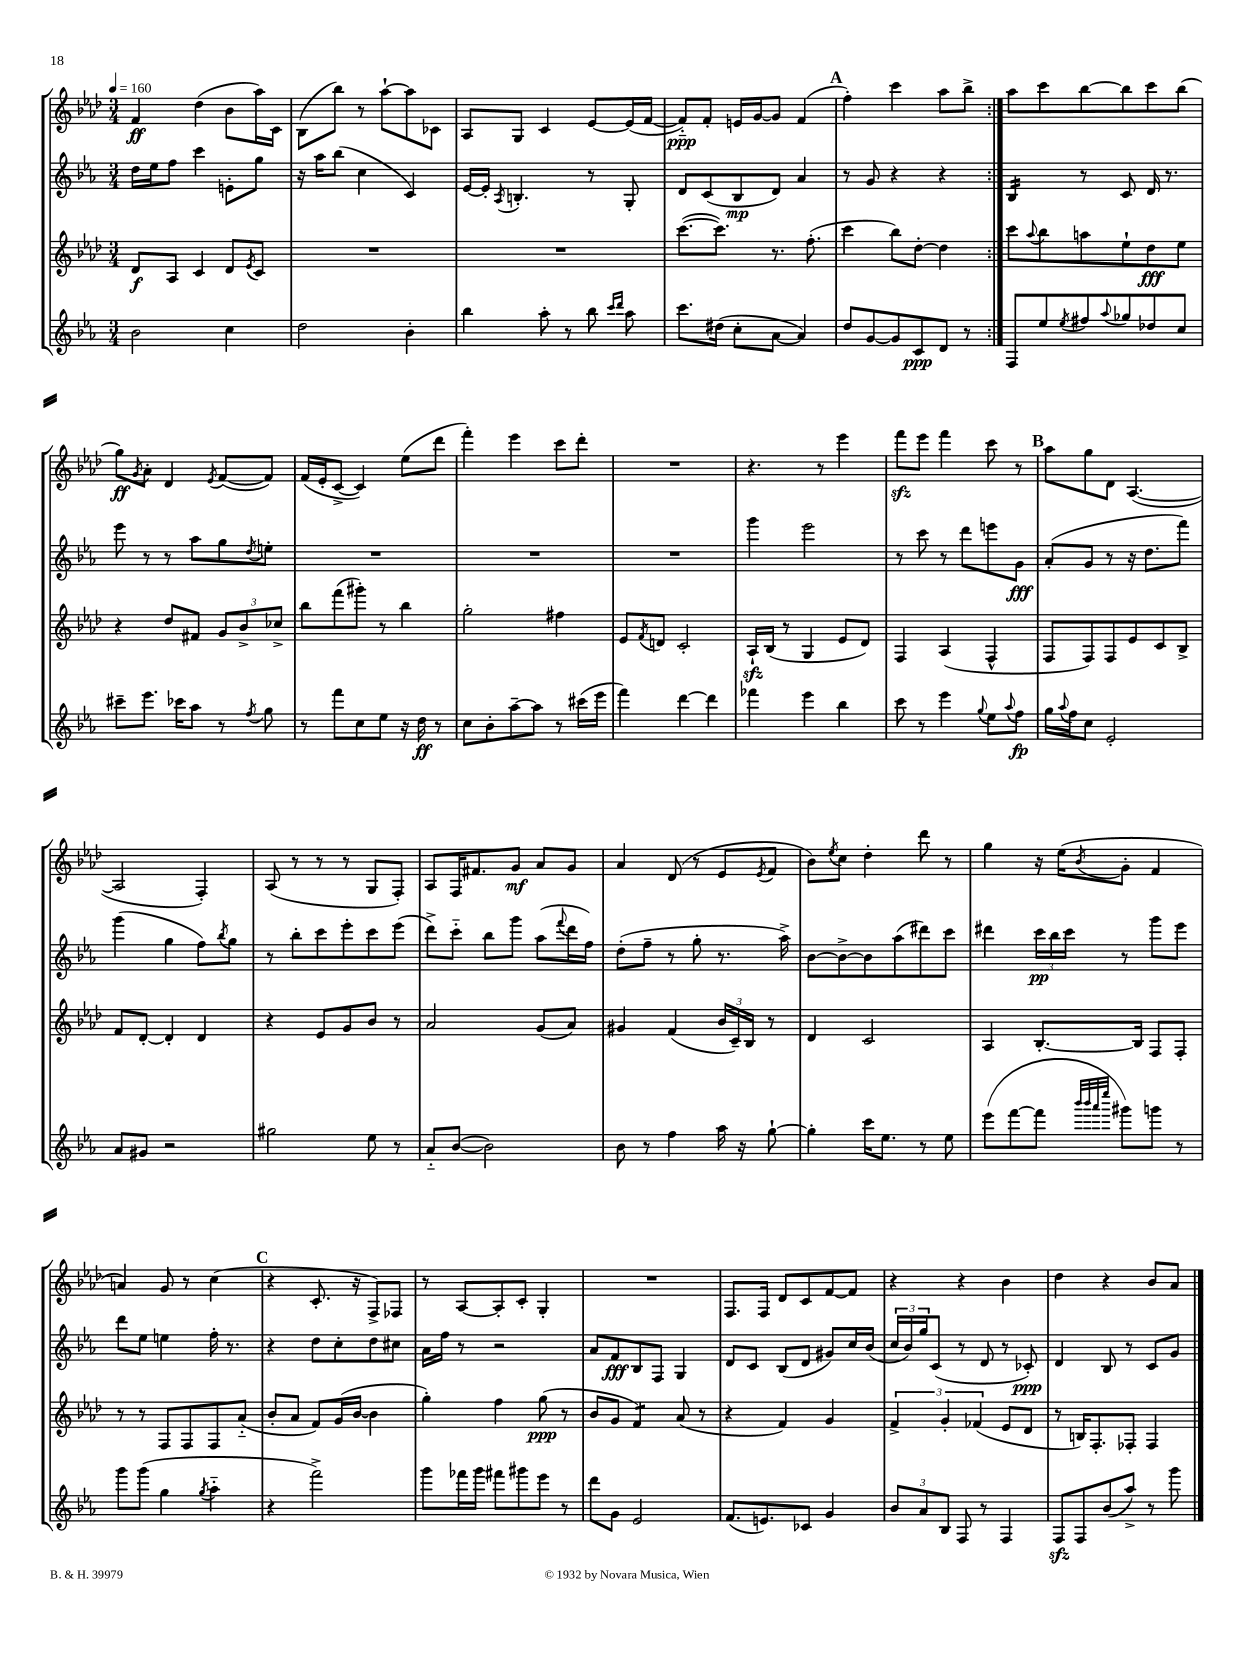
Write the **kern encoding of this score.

**kern	**kern	**kern	**kern
*staff4	*staff3	*staff2	*staff1
*clefG2	*clefG2	*clefG2	*clefG2
*k[b-e-a-]	*k[b-e-a-d-]	*k[b-e-a-]	*k[b-e-a-d-]
*M3/4	*M3/4	*M3/4	*M3/4
*MM160	*MM160	*MM160	*MM160
2b-	8d-	16dd	4f
.	.	16ee-	.
.	8A-	8ff	.
.	4c	4ccc	(4dd-
4cc	8d-	8e'	8b-
.	8qe-	.	.
.	8c	8gg	16aa-)
.	.	.	16c
=	=	=	=
2dd	2.r	16r	(8B-
.	.	16aa-	.
.	.	(8bb-	8bb-)
.	.	4cc	8r
.	.	.	[8aa-`
4b-'	.	4c)	8aa-]
.	.	.	8c-
=	=	=	=
4bb-	2.r	[16e-	8A-
.	.	16e-']	.
.	.	8qA-	.
.	.	4.B'	8G
8aa-'	.	.	4c
8r	.	.	.
8bb-	.	8r	[8e-
16qqccc	.	.	.
16qqddd	.	.	.
8aa-	.	8G'	(16e-]
.	.	.	[16f
=	=	=	=
8.ccc	([8.ccc	8d	8f'~])
.	.	(8c	8f'
(16dd#	8.ccc])	.	.
8cc'	.	8B-	16e
.	.	.	[16g
[8a-	8.r	8d)	8g]
4a-])	.	4a-	(4f
.	(8.ff'	.	.
=	=	=	=
8dd	4ccc	8r	4ff')
[8g	.	8g	.
8g]	8bb-)	4r	4ccc
8c	[8dd-'	.	.
8d	4dd-]	4r	8aa-
8r	.	.	8bb-^
=:|!	=:|!	=:|!	=:|!
8F	8ccc	4B-	8aa-
.	8qqaa-	.	.
8ee-	8bb-	.	8ccc
8qee-	.	.	.
8ff#	8aa	8r	[8bb-
8qqaa-	.	.	.
8gg-	8ee-`	8c	8bb-]
8dd-	8dd-	16d	8ccc
.	.	8.r	.
8cc	8ee-	.	(8bb-
=	=	=	=
8ccc#~	4r	8eee-	8gg)
.	.	.	8qg
8.eee-	.	8r	8a-'
.	8dd-	8r	4d-
16ccc-	.	.	.
8aa-	8f#	8aa-	.
.	.	.	8qe-
8r	12g	8gg	([8f
.	12b-^	.	.
8qff	.	8qdd	.
8gg	.	8ee'	8f])
.	12cc-^	.	.
=	=	=	=
8r	8bb-	2.r	(16f
.	.	.	16e-'
8fff	(8fff	.	[8c^
8cc	8ggg#')	.	4c])
8ee-	8r	.	.
16r	4bb-	.	(8ee-
16dd	.	.	.
8r	.	.	8ddd-
=	=	=	=
8cc	2gg'	2.r	4fff')
8b-'	.	.	.
[8aa-~	.	.	4eee-
8aa-]	.	.	.
8r	4ff#	.	8ccc
(16ccc#	.	.	8ddd-'
16eee-	.	.	.
=	=	=	=
4fff)	8e-	2.r	2.r
.	8qf	.	.
.	8d	.	.
[4ddd	2c'	.	.
4ddd]	.	.	.
=	=	=	=
4fff-	16A-`	4ggg	4.r
.	(16B-	.	.
.	8r	.	.
4eee-	4G	2eee-	.
.	.	.	8r
4bb-	8e-	.	4eee-
.	8d-)	.	.
=	=	=	=
8ccc	4F	8r	8fff
8r	.	8ccc	8eee-
4eee-	(4A-	8r	4fff
.	.	8ddd	.
8qqgg	.	.	.
8ee-	4F^^	8eee	8ccc
8qqaa-	.	.	.
8ff	.	8g	8r
=	=	=	=
16gg	8F	(8a-'	8aa-
8qqaa-	.	.	.
16ff	.	.	.
8cc	8F)	8g	8gg
2e-'	8F	8r	8d-
.	8e-	16r	([4.A-
.	.	8.dd	.
.	8c	.	.
.	8B-^	8fff)	.
=	=	=	=
8a-	8f	(4ggg	2A-]
8g#	[8d-'	.	.
2r	4d-']	4gg	.
.	4d-	8ff)	4F')
.	.	8qbb-	.
.	.	8gg	.
=	=	=	=
2gg#	4r	8r	(8A-
.	.	8bb-'	8r
.	8e-	8ccc	8r
.	8g	8eee-'	8r
8ee-	8b-	8ccc	8G
8r	8r	(8eee-	8F')
=	=	=	=
8a-'~	2a-	8ddd^)	8A-
([8b-	.	8ccc'~	16F
.	.	.	8.f#
2b-])	.	8bb-	.
.	.	8ggg	8g
.	(8g	(8aa-	8a-
.	.	8qqfff	.
.	8a-)	16ddd	8g
.	.	16ff)	.
=	=	=	=
8b-	4g#	(8dd'	4a-
8r	.	8ff~	.
4ff	(4f	8r	(8d-
.	.	8gg'	8r
16aa-	24b-	8.r	8e-
.	24c~)	.	.
16r	.	.	.
.	24B-	.	.
.	.	.	8qe-
[8gg`	8r	.	8f
.	.	16aa-^)	.
=	=	=	=
4gg']	4d-	[8b-	8b-)
.	.	.	8qee-
.	.	8b-^_	8cc
16ccc	2c	8b-]	4dd-'
8.ee-	.	.	.
.	.	(8aa-	.
8r	.	8ddd#)	8ddd-
8ee-	.	8ccc	8r
=	=	=	=
(8eee-	4A-	4ddd#	4gg
[8fff	.	.	.
8fff]	[8.B-'	24ccc	16r
.	.	24bb-	.
.	.	.	(16ee-
.	.	24ccc	.
32qqbbb-	.	.	.
32qqbbb-	.	.	.
32qqaaa-	.	.	.
32qqeeee-	.	.	8qb-
8ggg#)	.	8r	8g'
.	16B-]	.	.
8ggg	8F	8ggg	4f
8r	8F'	8eee-	.
=	=	=	=
8ggg	8r	8ddd	4a)
(8ggg	8r	8ee-	.
4gg	8F	4ee	8g
.	8F	.	8r
8qgg	.	.	.
4aa-'~	8F	16ff'	(4cc
.	.	8.r	.
.	(8a-'~	.	.
=	=	=	=
4r	8b-'	4r	4r
.	8a-	.	.
2fff^)	8f)	8dd	8.c'
.	(16g	8cc'	.
.	[16b-	.	16r
.	4b-]	8dd	8F^)
.	.	8cc#	8F-
=	=	=	=
8ggg	4gg')	16a-	8r
.	.	16ff	.
16fff-	.	8r	[8A-
16ggg	.	.	.
8fff#	4ff	2r	8A-']
8ggg#	.	.	8c'
8eee-	(8gg	.	4G'
8r	8r	.	.
=	=	=	=
8ddd	8b-	8a-	2.r
8g	8g	8f	.
2e-	4f)	8B-	.
.	.	8F	.
.	(8a-	4G	.
.	8r	.	.
=	=	=	=
(8.f	4r	8d	8.F
.	.	8c	.
8.e)	.	.	16F
.	4f)	(8B-	8d-
8c-	.	8d	8c
4g	4g	8g#)	[8f
.	.	16cc	8f]
.	.	(16b-	.
=	=	=	=
12b-	6f^	24cc	4r
.	.	24b-)	.
12a-	.	24gg	.
.	.	(8c	.
12B-	6g'	.	.
8F	.	8r	4r
.	(6f-	.	.
8r	.	8d	.
4F	8e-	8r	4b-
.	8d-	8c-')	.
=	=	=	=
8F	8r	4d	4dd-
8F	16B)	.	.
.	8.F'	.	.
(8b-	.	8B-	4r
8aa-^)	8F-'	8r	.
8r	4F-	8c	8b-
8ggg	.	8g	8a-
==	==	==	==
*-	*-	*-	*-
